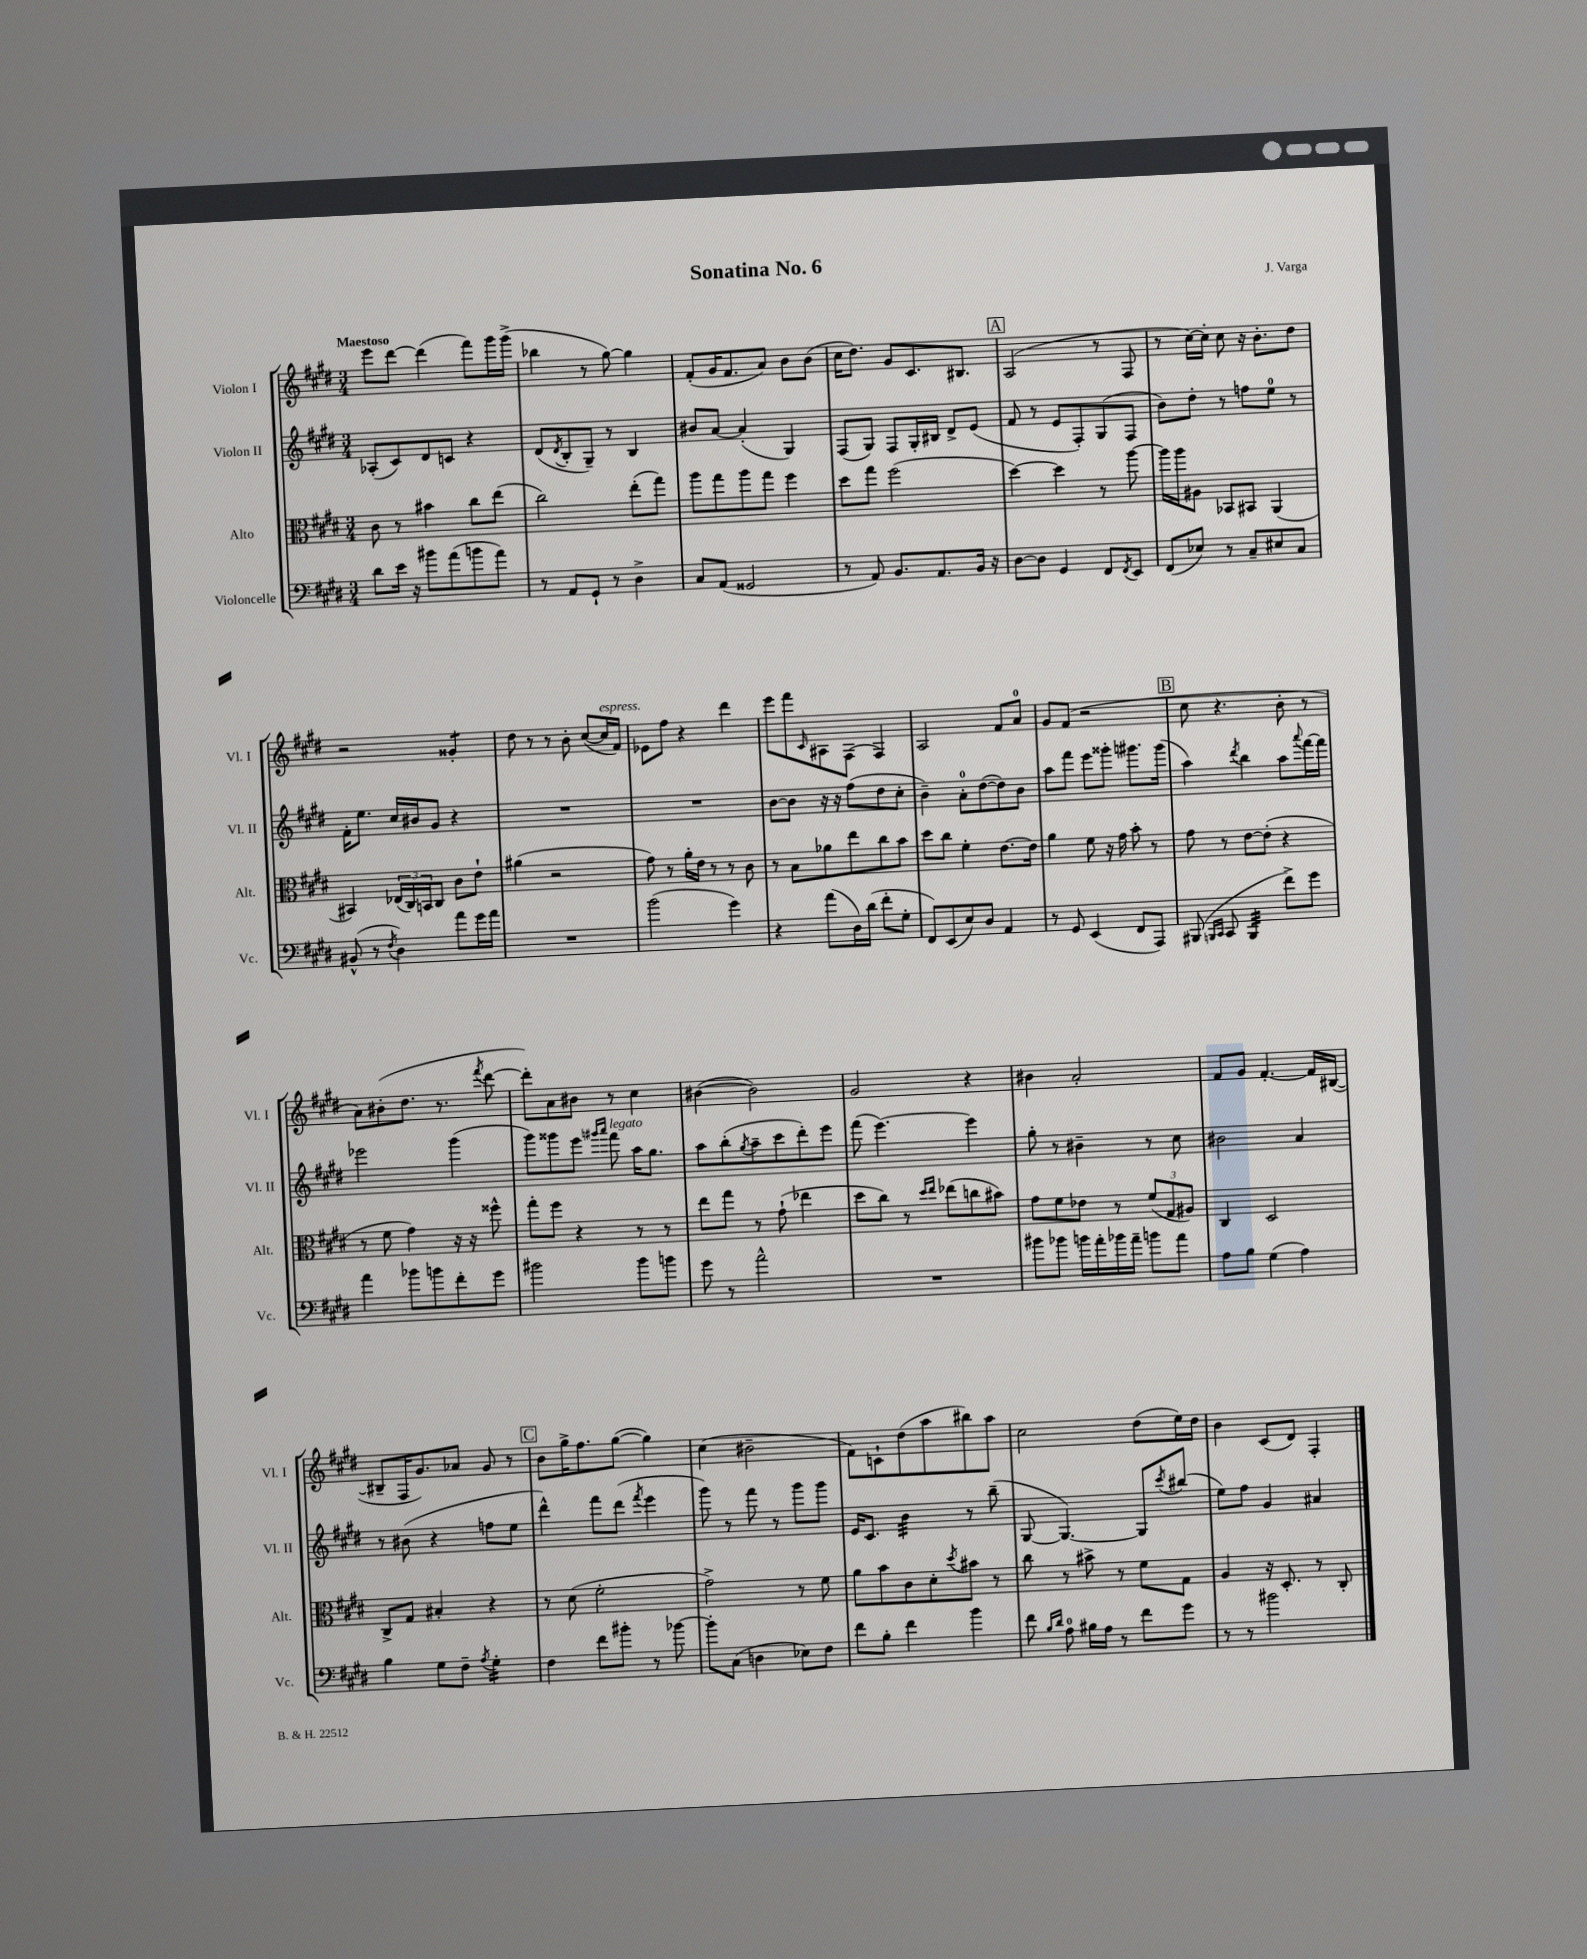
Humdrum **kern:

**kern	**kern	**kern	**kern
*staff4	*staff3	*staff2	*staff1
*clefF4	*clefC3	*clefG2	*clefG2
*k[f#c#g#d#]	*k[f#c#g#d#]	*k[f#c#g#d#]	*k[f#c#g#d#]
*M3/4	*M3/4	*M3/4	*M3/4
8d#	8c#	(8A-'	8eee
16e	8r	8c#)	[8ddd#
16r	.	.	.
8b#	4b#	8d#	(4ddd#]
(8a	.	8c	.
8b	8cc#	4r	8fff#)
8a)	(8ee	.	16ggg#
.	.	.	(16ggg#^
=	=	=	=
8r	2cc#)	(8d#	4bb-
.	.	8qd#	.
8AA	.	8B'	.
8GG#`	.	8G#~)	8r
8r	.	8r	[8gg#)
4D#^	(8ee'	4B	4gg#]
.	8gg#)	.	.
=	=	=	=
8C#	8aa	8b#	(8f#'
(8AA	8gg#	[8a	16g#
.	.	.	8.f#
2GG##	8aa	(4a']	.
.	8gg#	.	8a)
.	4ff#	4G#)	8b
.	.	.	(8b
=	=	=	=
8r	8dd#	(8F#	16cc#
.	.	.	8.dd#)
8AA)	8gg#	8G#)	.
8.BB	(2ff#	8F#	8g#
.	.	16G#'	8.c#
8.AA	.	16B#	.
.	.	8d#^	.
.	.	.	8.B#
16BB	.	(8e	.
16r	.	.	.
=	=	=	=
[8D#	[4dd#)	8f#	(2A
8D#]	.	8r	.
4GG#	4dd#]	8e	.
.	.	8F#')	.
8FF#	8r	(8G#	8r
8qFF#	.	.	.
8EE	[8aa	8F#	8F#
=	=	=	=
(8FF#	16aa]	8b)	8r
.	16aa	.	.
8E-)	8A#	8dd#'	[16cc#)
.	.	.	16cc#']
8r	8BB-	8r	8cc#
8C#~	8BB#	8ff	16r
.	.	.	8.b'
8E#	(4AA	8ee	.
8C#	.	8r	8dd#
=	=	=	=
(8BB#^^	4BB#)	16f#'	2r
.	.	8.ee	.
8r	.	.	.
8qF#	.	.	.
4D#)	(24E-	16cc#	.
.	24C#)	.	.
.	.	16b#	.
.	24BB	.	.
.	8C#	8g#	.
8a	8c#	4r	4g##'
16g#	8e`	.	.
16a	.	.	.
=	=	=	=
2.r	(4a#	2.r	8dd#
.	.	.	8r
.	2r	.	8r
.	.	.	8b'
.	.	.	([8cc#
.	.	.	16cc#]
.	.	.	16f#)
=	=	=	=
(2b	8g#)	2.r	8e-
.	8r	.	8ff#
.	16a'	.	4r
.	16e	.	.
.	8r	.	.
4g#)	8r	.	4ddd#
.	8c#	.	.
=	=	=	=
4r	8r	[8b	8eee
.	8B	8b]	8fff#
.	.	.	16qqc#
(8a	8a-	16r	8A#
.	.	16r	.
16D#)	8ee	(8ff#	(8F#
(16d#	.	.	.
8f#'	8cc#	8dd#	4F#)
8G#'	8b	8cc#'	.
=	=	=	=
8FF#)	8dd#	4b~)	2A
(8EE	8cc#	.	.
8E)	4f#'	8a'	.
8D#	.	([8dd#	.
4AA	[8.e	8dd#])	8f#
.	.	8b	8a
.	16e]	.	.
=	=	=	=
8r	4a	8aa	8g#
8GG#	.	8fff#	(8f#
(4EE	8f#	8eee	2r
.	16r	8ggg##'	.
.	16g#	.	.
8FF#	8b'	8.ggg#	.
8AAA)	8r	.	.
.	.	(16ggg#	.
=	=	=	=
(8BBB#	8g#	4aa)	8cc#
16qqBBB	.	.	.
16qqCC#	.	.	.
8CC#	8r	.	4.r
.	.	8qddd#	.
4BBB	[8e	4bb	.
.	(8e']	.	.
8f#^)	4r	8aa	8b'
.	.	8qqaaa	.
8g#	.	[16fff#	8r
.	.	16fff#]	.
=	=	=	=
4a	8r	2eee-	8a)
.	8f#	.	(8b#'
8b-	4g#)	.	8.dd#
8b	.	.	.
.	.	.	8.r
8f#'	16r	(4ggg#	.
.	16r	.	.
.	.	.	8qfff#
8g#	8ff##^^	.	[8ddd#
=	=	=	=
2b#	8gg#'	8ggg#)	8ddd#'])
.	8ff#	8ggg##	8a
.	4r	8eee	8b#
.	.	16qqggg#	.
.	.	16qqaaa	.
.	.	8fff#	8r
8b#	8r	16aa	4cc#
.	.	8.gg#	.
8b	8r	.	.
=	=	=	=
8g#	8ee	8aa	([4b#
8r	8gg#	(8bb'	.
.	.	8qgg#	.
2a^^	8r	8aa~	2b#])
.	(8g#`	8ccc#	.
.	4ee-	8ddd#')	.
.	.	8eee	.
=	=	=	=
2.r	8dd#	(8fff#	2g#
.	8cc#)	[4.eee)	.
.	8r	.	.
.	16qqdd#	.	.
.	16qqee	.	.
.	(8ee-	.	.
.	8cc	4eee]	4r
.	8b#)	.	.
=	=	=	=
8b#	8g#	8gg#'	4b#
8b-	8f#	8r	.
16b	8e-	4b#~	2a'
16a'	.	.	.
16b-	8r	.	.
16a~	.	.	.
8b	(12f#	8r	.
.	12G#	.	.
8a	.	8cc#	.
.	12A#)	.	.
=	=	=	=
8A	4C#	2b#	8f#
8B	.	.	8g#
(4G#	2D#	.	[4.f#'
4A)	.	4a	.
.	.	.	16f#]
.	.	.	([16B#
=	=	=	=
4B	8C#^	8r	8B#~]
.	8G#	(8b#	16F#
.	.	.	8.g#)
8G#	4B#'	4r	.
8F#~	.	.	8a-
8qA	.	.	.
4G#'	4r	8ff	8g#
.	.	8ee	8r
=	=	=	=
4F#	8r	4ddd#^^)	8b
.	(8d#	.	16gg#^
.	.	.	8.ff#
8f#	2f#'	8fff#	.
8b#'	.	(8ddd#	([8gg#
.	.	8qfff#	.
8r	.	4eee	4gg#])
[8b-	.	.	.
=	=	=	=
8b-']	2g#^)	8ggg#)	(4cc#
(8C#	.	8r	.
4D	.	8fff#	2b#~
.	.	8r	.
8E-)	8r	8ggg#	.
8F#	8f#	8ggg#	.
=	=	=	=
8f#	8a	16e	8f#)
.	.	8.c#	.
8B'	8b	.	8c`
4f#	8c#	4b	(8dd#
.	8d#'	.	8aa
.	8qdd#	.	.
4b	8b#	8r	8bb#)
.	8r	(8bb~	8aa
=	=	=	=
8f#	8cc#	[8G#	2cc#
16qqB	.	.	.
16qqd#	.	.	.
8A	8r	4.G#_)	.
16B#	8b#^	.	.
16A	.	.	.
8r	8r	.	.
8f#	8f#	8G#]	(8dd#
.	.	8qccc#	.
8g#	8G#	(8bb#	16ee)
.	.	.	16dd#
=	=	=	=
8r	4A	8ee)	4b
8r	.	8ff#	.
2b#	16r	4g#	(8c#
.	8.D#'	.	.
.	.	.	8d#)
.	8r	4a#	4F#'
.	8C#'	.	.
==	==	==	==
*-	*-	*-	*-
